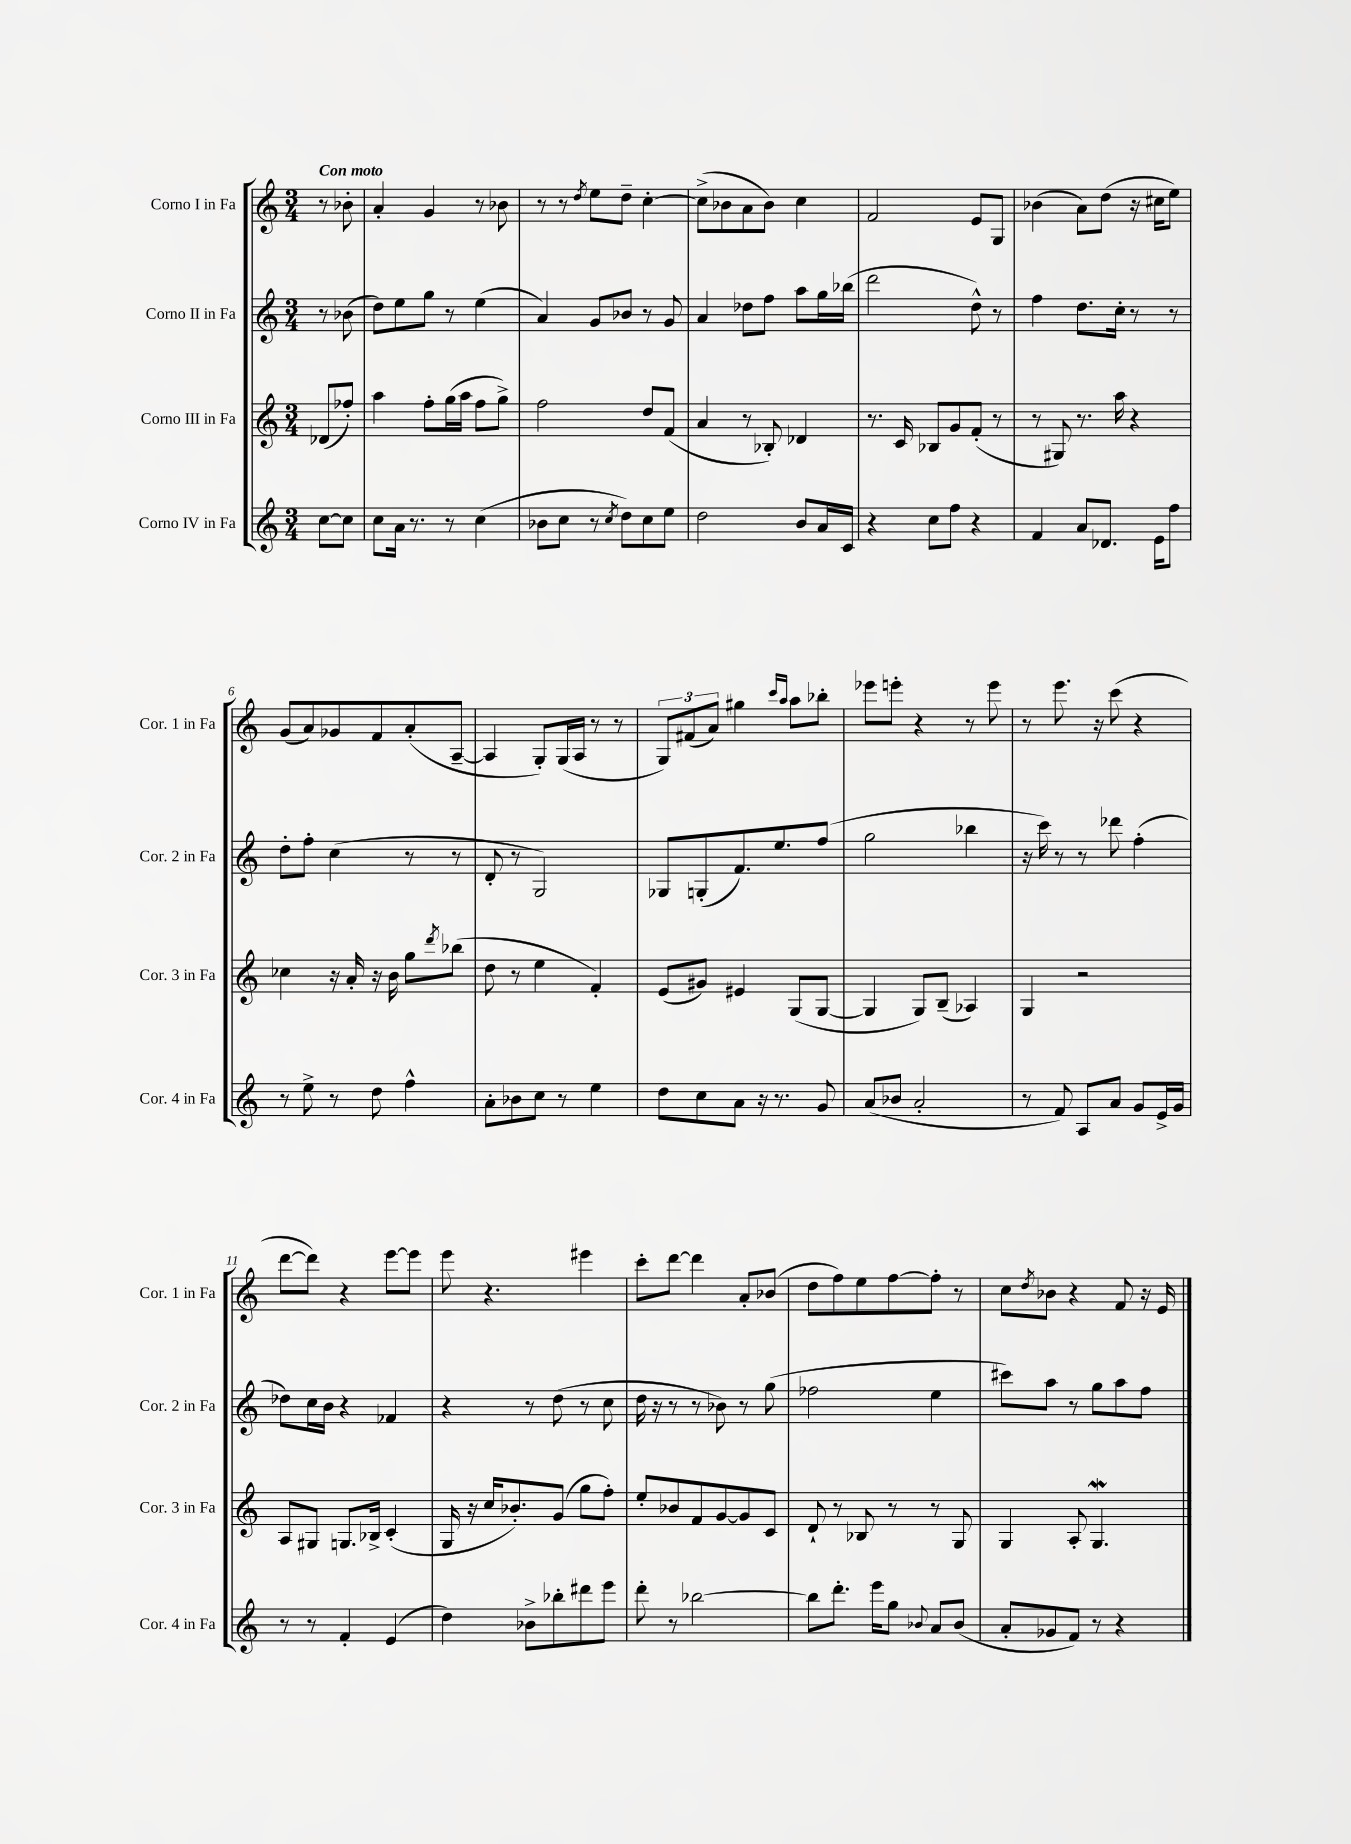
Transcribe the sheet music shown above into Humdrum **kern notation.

**kern	**kern	**kern	**kern
*staff4	*staff3	*staff2	*staff1
*clefG2	*clefG2	*clefG2	*clefG2
*k[]	*k[]	*k[]	*k[]
*M3/4	*M3/4	*M3/4	*M3/4
[8cc	(8d-	8r	8r
8cc]	8ff-')	(8b-	8b-'
=	=	=	=
8cc	4aa	8dd)	4a'
16a	.	8ee	.
8.r	.	.	.
.	8ff'	8gg	4g
8r	(16gg	8r	.
.	16aa	.	.
(4cc	8ff	(4ee	8r
.	8gg^)	.	8b-
=	=	=	=
8b-	2ff	4a)	8r
8cc	.	.	8r
.	.	.	8qdd
8r	.	8g	8ee
8qcc	.	.	.
8dd)	.	8b-	8dd~
8cc	8dd	8r	[4cc'
8ee	(8f	8g	.
=	=	=	=
2dd	4a	4a	(8cc^]
.	.	.	8b-
.	8r	8dd-	8a
.	8B-')	8ff	8b-)
8b	4d-	8aa	4cc
16a	.	16gg	.
16c	.	(16bb-	.
=	=	=	=
4r	8.r	2ddd	2f
.	16c	.	.
8cc	8B-	.	.
8ff	8g	.	.
4r	(8f'	8dd^^)	8e
.	8r	8r	8G
=	=	=	=
4f	8r	4ff	(4b-
.	8G#)	.	.
8a	8.r	8.dd	8a)
8.d-	.	.	(8dd
.	16aa	16cc'	.
.	4r	8r	16r
16e	.	.	16cc#
8ff	.	8r	8ee)
=	=	=	=
8r	4cc-	8dd'	(8g
8ee^	.	8ff'	8a)
8r	16r	(4cc	8g-
.	16a'	.	.
8dd	16r	.	8f
.	16b	.	.
4ff^^	8gg	8r	(8a'
.	8qddd	.	.
.	(8bb-	8r	[8A~
=	=	=	=
8a'	8dd	8d'	4A]
8b-	8r	8r	.
8cc	4ee	2G)	8G')
8r	.	.	(16G
.	.	.	16A
4ee	4f')	.	8r
.	.	.	8r
=	=	=	=
8dd	(8e	8G-	12G)
.	.	.	(12f#
8cc	8g#)	(8G'	.
.	.	.	12a)
8a	4e#	8.f)	4gg#
16r	.	.	.
8.r	.	8.ee	.
.	.	.	16qqccc
.	.	.	16qqaa
.	(8G	.	8aa
8g	[8G	(8ff	8bb-'
=	=	=	=
(8a	4G]	2gg	8eee-
8b-	.	.	8eee'
2a'	8G)	.	4r
.	(8B~	.	.
.	4A-)	4bb-	8r
.	.	.	8eee
=	=	=	=
8r	4G	16r	8r
.	.	16ccc)	.
8f)	.	8r	8.eee
8A	2r	8r	.
.	.	.	16r
8a	.	8ddd-	(8ccc
8g	.	(4ff'	4r
16e^	.	.	.
16g	.	.	.
=	=	=	=
8r	8A	8dd-)	[8ddd
8r	8G#	16cc	8ddd])
.	.	16b	.
4f'	8.G	4r	4r
.	16B-^	.	.
(4e	(4c'	4f-	[8eee
.	.	.	8eee]
=	=	=	=
4dd)	16G	4r	8eee
.	16r	.	.
.	16cc	.	4.r
.	8.b-')	.	.
8b-^	.	8r	.
8bb-'	(8g	(8dd	.
8ddd#	8gg	8r	4eee#
8eee	8ff')	8cc	.
=	=	=	=
8ddd'	8ee'	16dd	8ccc'
.	.	16r	.
8r	8b-	8r	[8ddd
[2bb-	8f	8r	4ddd]
.	[8g	8b-)	.
.	8g]	8r	8a'
.	8c	(8gg	(8b-
=	=	=	=
8bb-]	8d`	2ff-	8dd
8.ddd'	8r	.	8ff)
.	8B-	.	8ee
16eee	.	.	.
8gg	8r	.	[8ff
8qqb-	.	.	.
8a	8r	4ee	8ff']
(8b-	8G	.	8r
=	=	=	=
8a'	4G	8ccc#)	8cc
.	.	.	8qdd
8g-	.	8aa	8b-
8f)	8A'	8r	4r
8r	4.G	8gg	.
4r	.	8aa	8f
.	.	8ff	16r
.	.	.	16e
==	==	==	==
*-	*-	*-	*-
